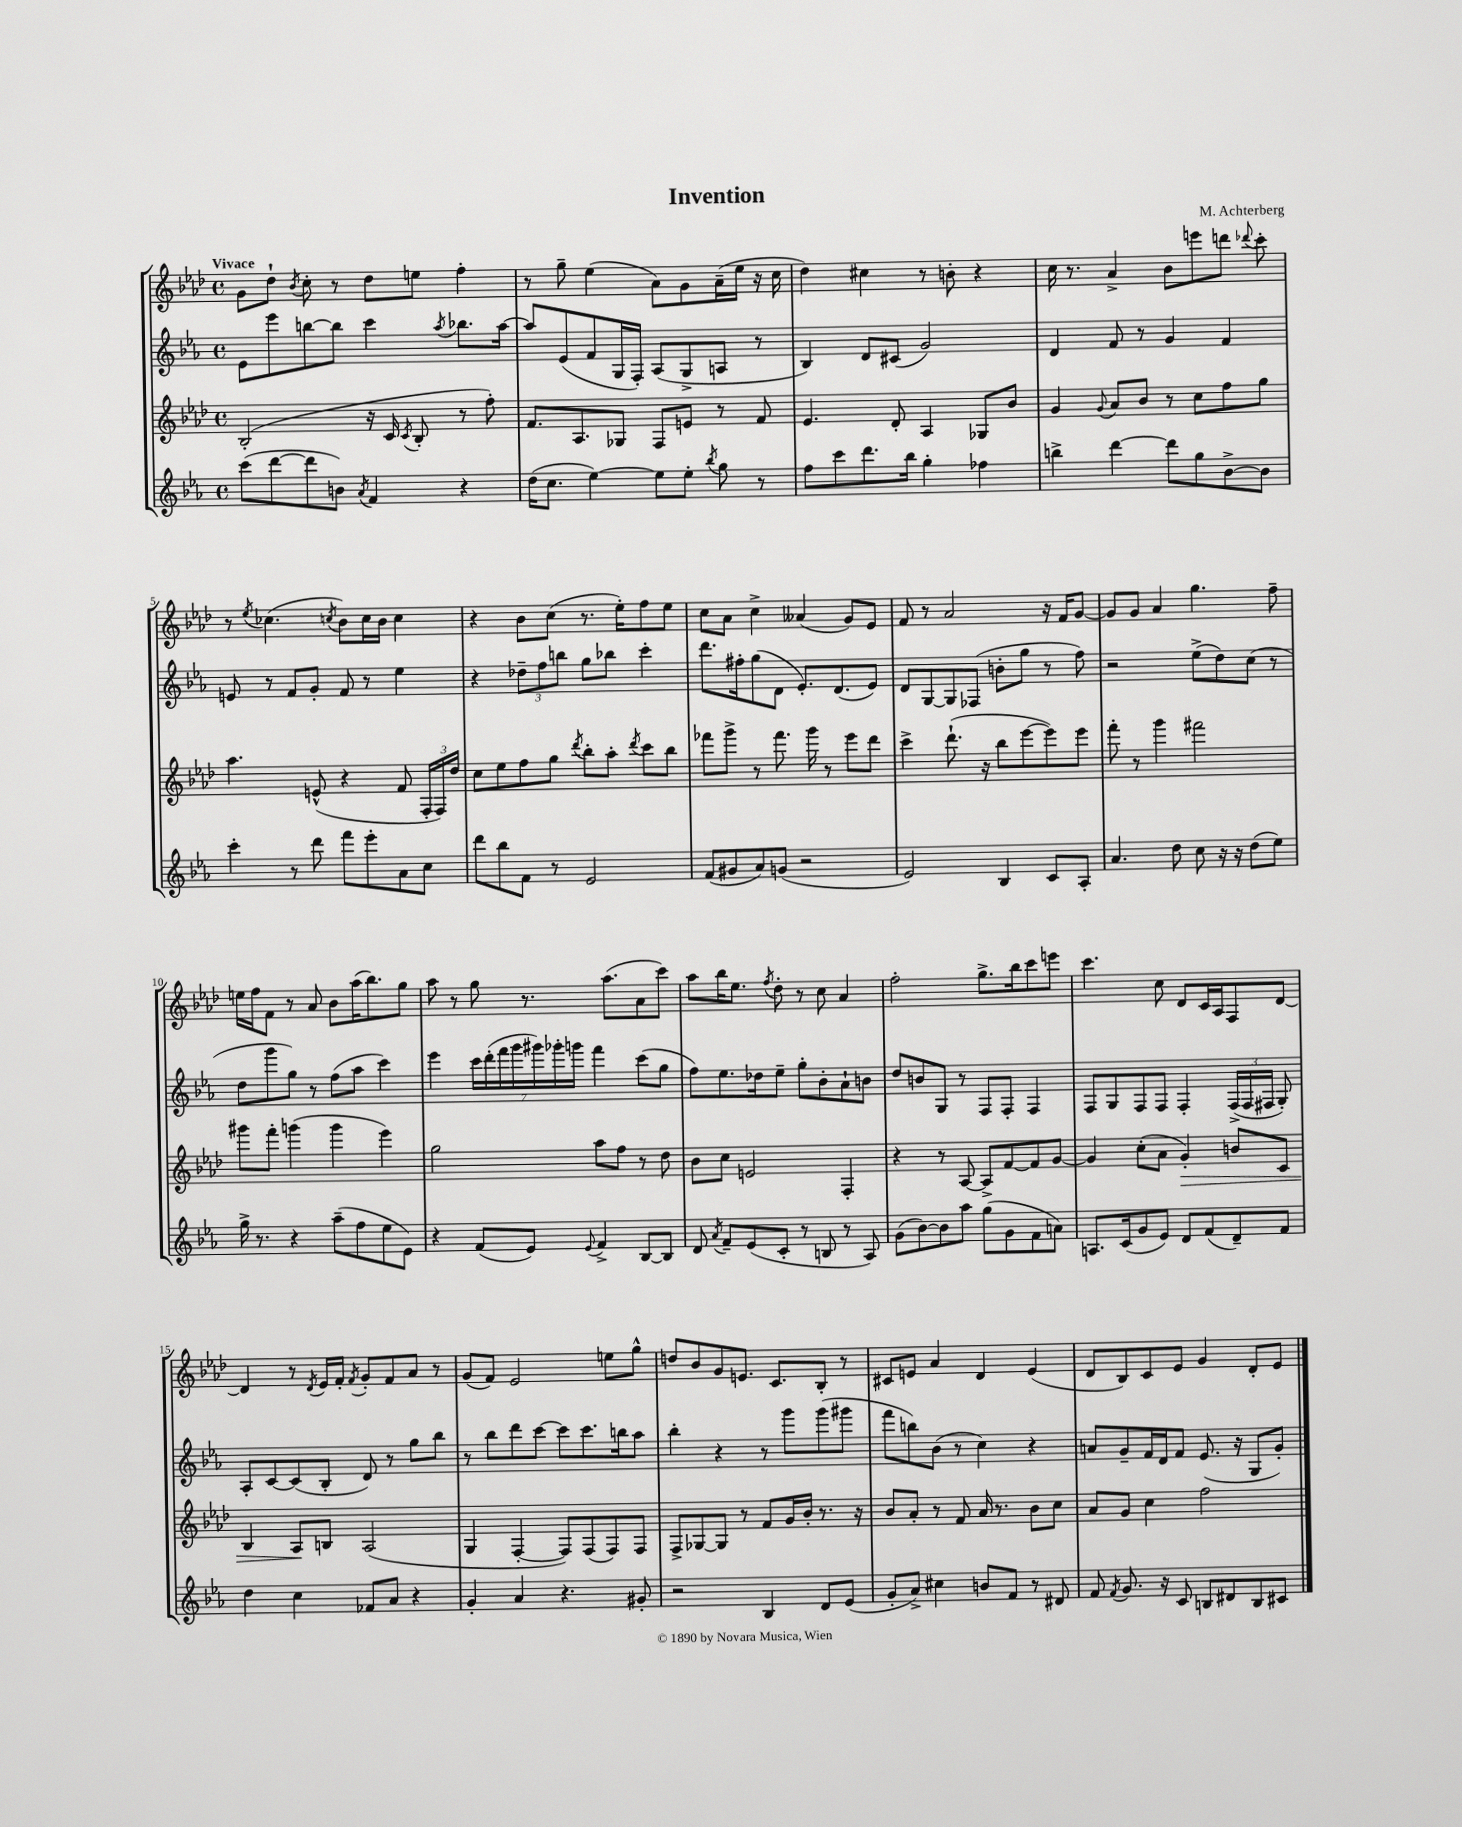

**kern	**kern	**kern	**kern
*staff4	*staff3	*staff2	*staff1
*clefG2	*clefG2	*clefG2	*clefG2
*k[b-e-a-]	*k[b-e-a-d-]	*k[b-e-a-]	*k[b-e-a-d-]
*M4/4	*M4/4	*M4/4	*M4/4
*met(c)	*met(c)	*met(c)	*met(c)
(8ccc\L	(2B-'/	8e-\L	8g\L
[8ddd\	.	8eee-\	8dd-`\J
.	.	.	8qb-/
8ddd\]	.	[8bb\	8cc'\
8b\J)	.	8bb\]J	8r
8qa-/	.	.	.
4f/	16r	4ccc\	8dd-\L
.	16c/	.	.
.	8qc/	.	.
.	8B-'/	.	8ee\J
.	.	8qaa-/	.
4r	8r	8.bb-\L	4ff'\
.	8ff'\)	.	.
.	.	[16aa-\Jk	.
=	=	=	=
(16dd\LK	8.f/L	8aa-/]L	8r
8.cc\J	.	.	.
.	.	(8e-/	8gg~\
.	8.A-/	.	.
[4ee-\)	.	8f/	(4ee-\
.	8G-/J	16G/L	.
.	.	16F'/JJ)	.
8ee-\]L	8F/L	(8A-/L	8a-\L)
8ee-'\J	8e/J	8G^/	8g\
8qbb-/	.	.	.
8gg\	8r	8A/J	(16a-~\L
.	.	.	16ee-\JJ
8r	8f/	8r	16r
.	.	.	16cc\
=	=	=	=
8ff\L	4.e-/	4B-/)	4dd-\)
8ccc\	.	.	.
8.ddd\	.	8d/L	4cc#\
.	8d-'/	(8c#/J	.
16bb-\Jk	.	.	.
4gg'\	4A-/	2g/)	8r
.	.	.	8b'\
4ff-\	8G-/L	.	4r
.	8b-/J	.	.
=	=	=	=
4bb^\	4g/	4d/	16cc\
.	.	.	8.r
.	8qqg/	.	.
[4ddd\	8a-/L	8f/	4a-^/
.	8b-/J	8r	.
8ddd\]L	8r	4g/	8b-\L
8gg\	8cc\L	.	8eee\
[8b-^\	8ff\	4f/	8ddd\J
.	.	.	8qqddd-/
8b-\]J	8gg\J	.	8ccc'\
=	=	=	=
4ccc'\	4.aa-\	8e/	8r
.	.	.	8qee-/
.	.	8r	(4.cc-\
8r	.	8f/L	.
8ddd\	(8e^^/	8g'/J	.
.	.	.	8qcc/
8fff\L	4r	8f/	8b-\L)
8eee-'\	.	8r	16cc\L
.	.	.	16b-\JJ
8a-\	8f/	4ee-\	4cc\
8cc\J	24F'/LL	.	.
.	24F/)	.	.
.	24dd-/JJ	.	.
=	=	=	=
8ddd\L	8cc\L	4r	4r
8bb-\	8ee-\	.	.
8f\J	8ff\	12dd-~\L	8b-\L
.	.	12ff\	.
8r	8gg\J	.	(8cc\J
.	.	12bb\J	.
.	8qddd-/	.	.
2e-/	8bb-'\L	8gg\L	8.r
.	8aa-'\J	8bb-\J	.
.	.	.	16ee-'\LK)
.	8qddd-/	.	.
.	8ccc\L	4ccc'\	8ff\
.	8bb-\J	.	8ee-\J
=	=	=	=
(8f/L	8fff-\L	8.ddd\L	8cc\L
8g#/	8ggg^\J	.	8a-\J
.	.	16ff#'\k	.
8a-/)	8r	(8gg\	4cc^\
(8g/J	8.fff-\	8d\J	.
2r	.	8.e-'/L)	(4a--/
.	16ggg\	.	.
.	8r	.	.
.	.	(8.d/	.
.	8eee-\L	.	8g/L)
.	8ddd-\J	8e-/J)	8e-/J
=	=	=	=
2e-/)	4ccc^\	8d/L	8f/
.	.	[8G/	8r
.	(8.ddd-`\	8G/]	2a-/
.	.	(8F-/J	.
.	16r	.	.
4B-/	8bb-\L	8b'\L	.
.	[8eee-\	8gg\J	.
8c/L	8eee-\])	8r	16r
.	.	.	16f/LK
8A-'/J	8eee-\J	8ff\)	[8g/J
=	=	=	=
4.a-/	8fff'\	2r	8g/]L
.	8r	.	8g/J
.	4ggg\	.	4a-/
8dd\	.	.	.
8cc\	2fff#\	(8ee-^\L	4.gg\
16r	.	8dd\)	.
16r	.	.	.
(8dd\L	.	(8cc\J	.
8ee-\J)	.	8r	8ff~\
=	=	=	=
16gg^\	8ggg#\L	8dd\L	16ee\LL
8.r	.	.	16ff\J
.	8fff'\J	8ggg\	8f\J
4r	(4ggg\	8gg\J)	8r
.	.	8r	8a-/
(8aa-~\L	4ggg\	(8ff\L	8b-\L
8ff\	.	8aa-\J	(16aa-\K
.	.	.	8.bb-\)
8ee-\	4eee-\)	4ccc\)	.
8e-\J)	.	.	8gg\J
=	=	=	=
4r	2gg\	4eee-\	8aa-\
.	.	.	8r
(8f/L	.	28ccc\LL	8gg\
.	.	(28ddd'\	.
.	.	28fff\	.
.	.	28ggg\	.
8e-/J)	.	.	8.r
.	.	28ggg#\)	.
.	.	28ggg-'\	.
.	.	28ggg\JJ	.
8qqe-/	.	.	.
4f^/	8aa-\L	4fff\	.
.	.	.	(8.aa-\L
.	8ff\J	.	.
[8B-/L	8r	(8ccc\L	8a-\
8B-/]J	8dd-\	8gg\J	8ccc\J)
=	=	=	=
8d/	8b-\L	8ff\L)	8aa-\L
8qa-/	.	.	.
8f~/L	8cc\J	8.ee-\	16bb-\K
.	.	.	8.ee-\J
(8e-/	2e/	.	.
.	.	16dd-\k	.
.	.	.	8qff/
8c'/J	.	8ee-~\J	8dd-'\
8r	.	8gg'\L	8r
8B/	.	8b-'\	8cc\
8r	4F'/	8a-`\	4a-/
8A-/)	.	8b\J	.
=	=	=	=
(8g\L	4r	8dd/L	2ff'\
[8b-\)	.	8b/	.
8b-\]	8r	8G/J	.
8aa-\J	[8A-/	8r	.
(8gg\L	8A-^/]L	8F/L	8.gg^\L
8g\	[8f/	8F'/J	.
.	.	.	16bb-\k
8f\	8f/]	4F/	8ccc\
8a\J)	[8g/J	.	8eee\J
=	=	=	=
8.A/L	4g/]	8F/L	4.ccc\
.	.	8G/	.
(16c/k	.	.	.
8g/	(8cc'\L	8F/	.
8e-/J)	8a-\J	8F/J	8cc\
8d/L	4g'/)	4F'/	8d-/L
(8f/	.	.	16c/L
.	.	.	16A-/J
8d~/)	8b/L	(24F^/LL	8F/
.	.	24F/	.
.	.	24F#/JJ	.
8f/J	8c/J	8G'/)	[8d-/J
=	=	=	=
4dd\	4B-/	8A-'/L	4d-/]
.	.	[8c/	.
4cc\	8A-/L	(8c/]	8r
.	.	.	8qd-/
.	8B/J	8B-'/J	16e-/LL
.	.	.	16f'/JJ
.	.	.	8qf/
8f-/L	(2A-/	8d/)	8g'/L
8a-/J	.	8r	8f/
4r	.	8gg\L	8a-/J
.	.	8bb-\J	8r
=	=	=	=
4g'/	4G/	8r	(8g/L
.	.	8bb-\L	8f/J)
4a-/	[4F'/	8ddd\	2e-/
.	.	[8ccc\J	.
4.r	8F/]L)	8ccc\]L	.
.	(8F/	8.ccc\	.
.	8F/)	.	8ee\L
.	.	16bb\k	.
8g#'/	8F/J	8aa-\J	8gg^^\J
=	=	=	=
2r	8F^/L	4bb-'\	8dd/L
.	[8G-/	.	8b-/
.	8G-/]J	4r	8g/
.	8r	.	8.e/J
4B-/	8f/L	8r	.
.	.	.	8.c/L
.	16g/L	8ggg\L	.
.	16b-'/JJ	.	.
8d/L	8.r	(8ggg\	8B-'/J
(8e-/J	.	8ggg#\J	8r
.	16r	.	.
=	=	=	=
8g'/L	8b-/L	8fff\L	8c#/L
8a-^/J)	8a-'/J	8bb\)	8e/J
4cc#\	8r	(8b-\J	4a-/
.	8f/	8r	.
8b/L	16a-/	4cc\)	4d-/
.	8.r	.	.
8f/J	.	.	.
8r	8b-\L	4r	(4e/
8d#/	8cc\J	.	.
=	=	=	=
8f/	8a-/L	8a/L	8d-/L
8qf/	.	.	.
8.g/	8g/J	8g~/	8B-/)
.	4cc\	16f/L	8c/
16r	.	16d/J	.
8c/	.	8f/J	8e-/J
8B/L	2ff\	(8.e-/	4g/
8d#/	.	.	.
.	.	16r	.
8B/	.	8G/L	8d-'/L
8c#/J	.	8g'/J)	8e-/J
==	==	==	==
*-	*-	*-	*-
